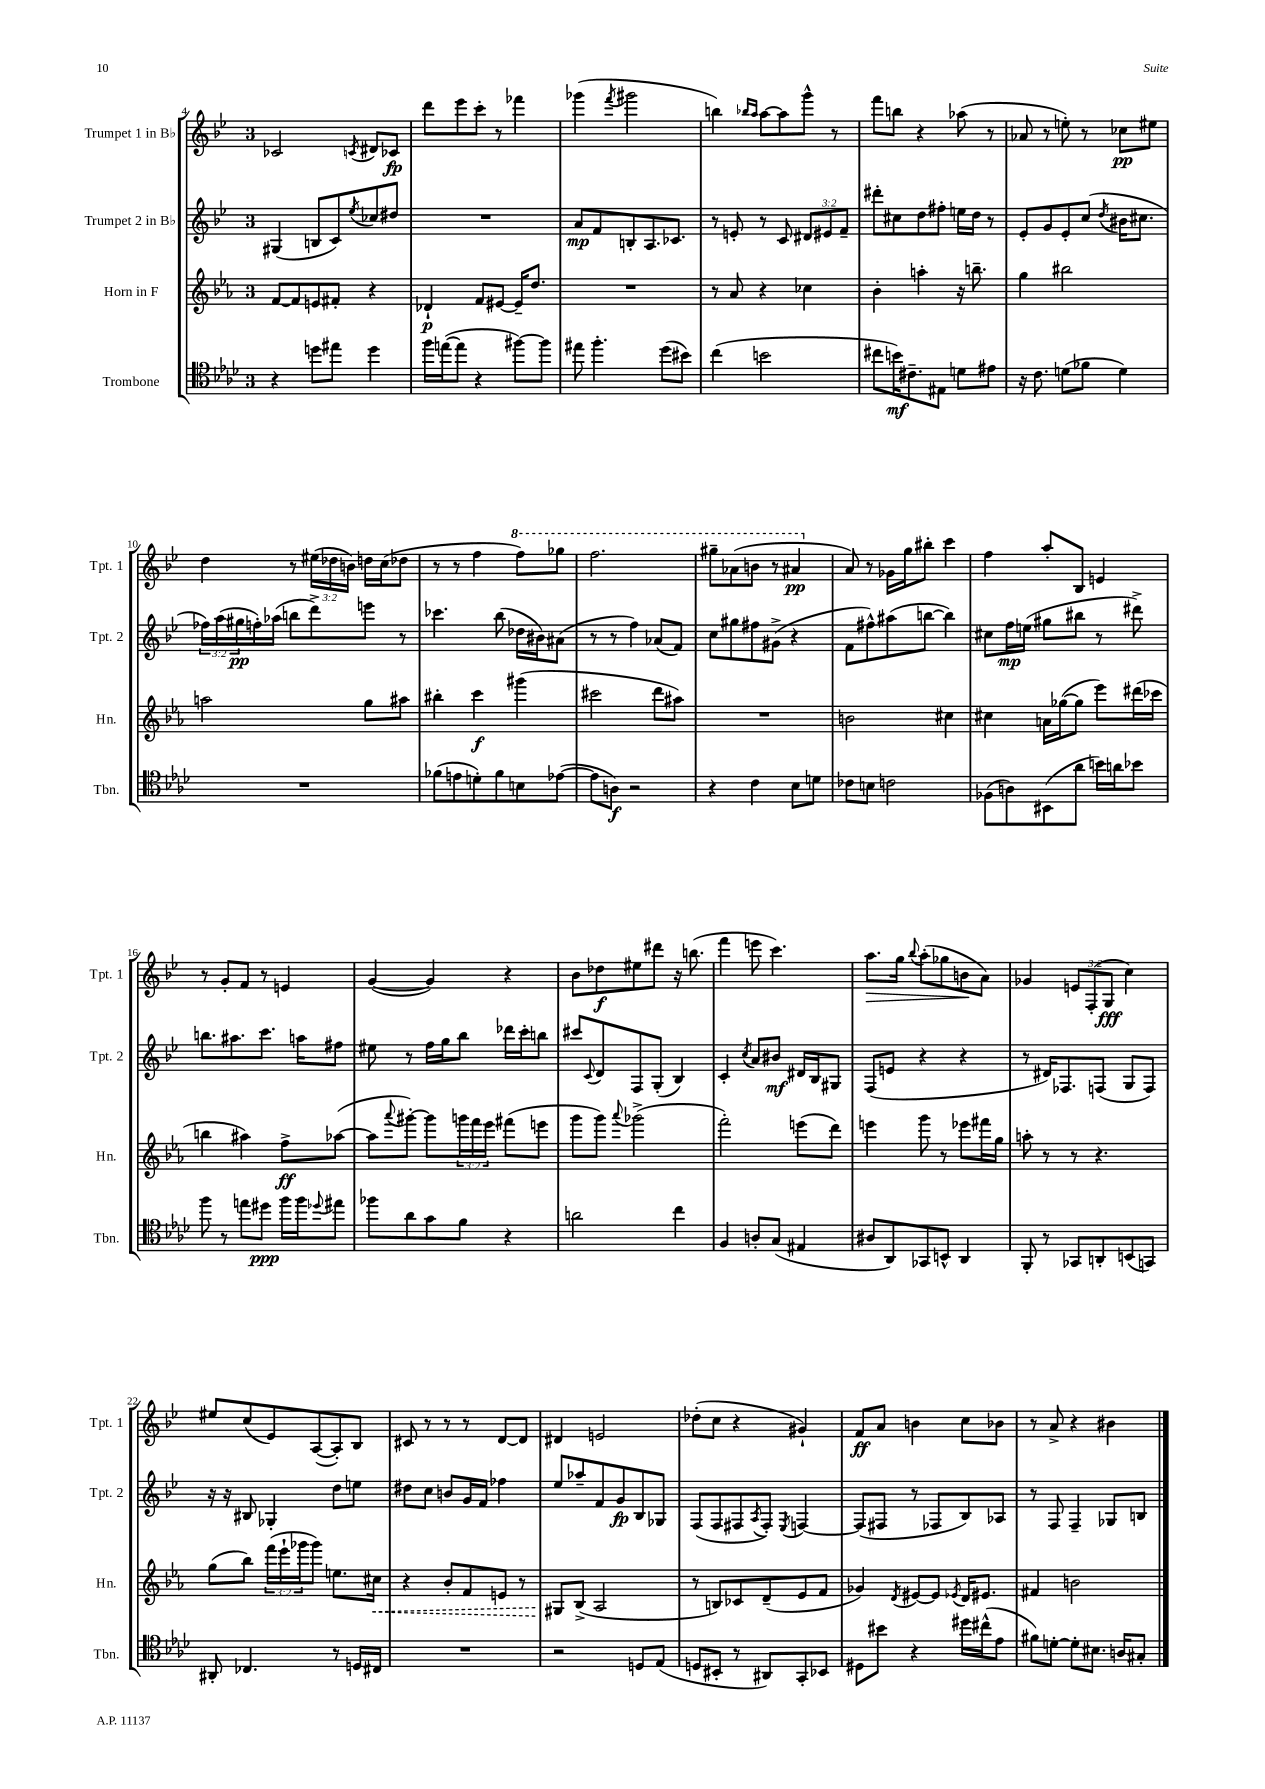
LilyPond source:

<<
\new StaffGroup <<
\new Staff = "s0" \with { instrumentName = "Trumpet 1 in Bb" shortInstrumentName = "Tpt. 1" } {
    \clef treble \key bes \major \once \override Staff.TimeSignature.style = #'single-digit \time 3/4 \override Staff.TupletNumber.text = #tuplet-number::calc-fraction-text
    ces'2 \acciaccatura { c'8 } dis'8 ces'8\fp |
    d'''8 ees'''8 c'''8-. r8 fes'''4 |
    ges'''4( \acciaccatura { f'''8 } gis'''2 |
    b''4) \grace { bes''16 a''16 } a''8~ a''8 g'''8-^ r8 |
    f'''8 b''8 r4 aes''8( r8 |
    aes'8 r8 e''8-.) r8 ces''8\pp eis''8 |
    d''4 r8 \tuplet 3/2 { eis''16( des''16 b'16) } d''16 c''16( des''8 |
    r8 r8 f''4 \ottava #1 f'''8) ges'''8 |
    f'''2. |
    gis'''8-- aes''8( b''8 r8 ais''4\pp \ottava #0 |
    a'8) r8 ges'16 g''16 bis''8-. c'''4 |
    f''4 a''8-. bes8 e'4 |
    r8 g'8-. f'8 r8 e'4 |
    g'4~( g'4) r4 |
    bes'8 des''8\f eis''8 dis'''8 r16 b''8.( |
    f'''4 e'''8 c'''4.) |
    a''8.\> g''16 \appoggiatura { bes''8 } a''8-.( ges''8 b'8\! a'8) |
    ges'4 \tuplet 3/2 { e'8 f8-.( g8\fff } c''4) |
    eis''8 c''8( ees'8) a8~( a8-.) bes8 |
    cis'8 r8 r8 r8 d'8~ d'8 |
    dis'4 e'2 |
    des''8-.( c''8 r4 gis'4-!) |
    f'8\ff a'8 b'4 c''8 bes'8 |
    r8 a'8-> r4 bis'4 \bar "|." |
}
\new Staff = "s1" \with { instrumentName = "Trumpet 2 in Bb" shortInstrumentName = "Tpt. 2" } {
    \clef treble \key bes \major \once \override Staff.TimeSignature.style = #'single-digit \time 3/4 \override Staff.TupletNumber.text = #tuplet-number::calc-fraction-text
    gis4( b8 c'8) \acciaccatura { ees''8 } ces''8 dis''8 |
    R2. |
    a'8\mp f'8 b8-. a8. ces'8. |
    r8 e'8-. r8 c'8 \tuplet 3/2 { dis'8 eis'8 f'8-- } |
    dis'''8-. cis''8 d''8 fis''8-. e''16 d''16 r8 |
    ees'8-. g'8 ees'8-. c''8( \acciaccatura { d''8 } bis'16 cis''8. |
    \tuplet 3/2 { fes''16) a''16( gis''16\pp } f''16-.) aes''16( b''8 d'''8->) e'''8 r8 |
    ces'''4. bes''8( des''16 bis'16) ais'8( |
    r8 r8 f''4) aes'8( f'8) |
    c''8 gis''8 fis''8 gis'8->( r4 |
    f'8 fis''8-^) ais''8( b''8~ b''4) |
    cis''8 f''16\mp e''16( gis''8 bis''8 r8 dis'''8->) |
    b''8. ais''8. c'''8. a''16 fis''8 |
    eis''8 r8 f''16 g''16 bes''8 des'''16 c'''16-. b''8 |
    cis'''8 \appoggiatura { c'8 } d'8 f8 g8-.( bes4) |
    c'4-. \acciaccatura { c''8 } a'8 bis'8\mf dis'16 bes16 gis8 |
    f8( e'8 r4 r4 |
    r8 dis'16) fes8. f8( g8 f8) |
    r16 r16 bis8 ges4-. d''8 e''8 |
    dis''8 c''8 b'8 g'16 f'16 fes''4 |
    ees''8 aes''8-- f'8 g'8\fp bes8 ges8 |
    f8( f8 fis8 \acciaccatura { a8 } fis8-.) \acciaccatura { ees8 } f4~ |
    f8( fis8 r8 fes8 bes8) aes8 |
    r8 f8 f4-- ges8 b8 \bar "|." |
}
\new Staff = "s2" \with { instrumentName = "Horn in F" shortInstrumentName = "Hn." } {
    \clef treble \key ees \major \once \override Staff.TimeSignature.style = #'single-digit \time 3/4 \override Staff.TupletNumber.text = #tuplet-number::calc-fraction-text
    f'8~ f'8 e'8 fis'8-. r4 |
    des'4-!\p f'8 eis'8~ eis'16-- d''8. |
    R2. |
    r8 aes'8 r4 ces''4 |
    bes'4-. a''4-. r16 b''8.-- |
    g''4 bis''2 |
    a''2 g''8 ais''8 |
    bis''4-. c'''4\f gis'''4( |
    cis'''2 d'''8 ais''8) |
    R2. |
    b'2 cis''4 |
    cis''4 a'16 ges''16~( ges''8 ees'''8) dis'''16( ces'''16 |
    b''4 ais''4) f''8->\ff aes''8~( |
    aes''8 \appoggiatura { aes'''8 } gis'''8~-.) gis'''8 \tuplet 3/2 { g'''16 f'''16 ees'''16 } fis'''8( e'''8 |
    g'''8 g'''8) \appoggiatura { aes'''8 } ges'''2->( |
    f'''2-.) e'''8( d'''8) |
    e'''4 g'''8 r8 ees'''8 fis'''16 g''16 |
    a''8-. r8 r8 r4. |
    g''8( bes''8) \tuplet 3/2 { f'''16( ees'''16-! ges'''16 } ges'''8) e''8. \once \override Hairpin.style = #'dashed-line cis''16\< |
    r4 bes'8-. f'8 e'8 r8 |
    gis8\! bes8->( aes2 |
    r8 b8) ces'8 d'8--( ees'8 f'8 |
    ges'4) \acciaccatura { d'8 } eis'8~ eis'8 \acciaccatura { ees'8 } d'16 eis'8. |
    fis'4 b'2 \bar "|." |
}
\new Staff = "s3" \with { instrumentName = "Trombone" shortInstrumentName = "Tbn." } {
    \clef tenor \key aes \major \once \override Staff.TimeSignature.style = #'single-digit \time 3/4
    r4 d''8 eis''8 d''4 |
    f''16 e''16~( e''8 r4 fis''8~) fis''8 |
    eis''8 f''4.-. des''8( bis'8) |
    c''4( b'2 |
    cis''8 b'16\mf) cis'8.-- eis8 d'8 eis'8 |
    r16 c'8. d'8( fes'8 d'4) |
    R2. |
    fes'8( e'8 d'8-.) fes'8 b8 ees'8~( |
    ees'8 a8\f) r2 |
    r4 c'4 bes8 d'8 |
    ces'8 b8 c'2 |
    fes8( a8) bis,8( aes'8 b'16) a'16 bes'8 |
    f''8 r8 e''8 dis''8\ppp f''16 f''16 \appoggiatura { des''8 } eis''8 |
    fes''8 aes'8 g'8 f'8 r4 |
    a'2 c''4 |
    f4 a8-. g8( eis4 |
    ais8 aes,8) ges,8 b,8-^ aes,4 |
    f,8-. r8 ges,8 a,8-. b,8( g,8) |
    ais,8-. ces4. r8 d16 cis16 |
    R2. |
    r2 d8 ees8( |
    d8 bis,8-. r8 ais,8) g,8-. bes,8 |
    dis8 bis'8 r4 dis''16 cis''16-^( ees'8 |
    fis'8) d'8~-. d'8-. bis8. a16 gis8-. \bar "|." |
}
>>
>>
\layout { \context { \Score currentBarNumber = #4 } }
